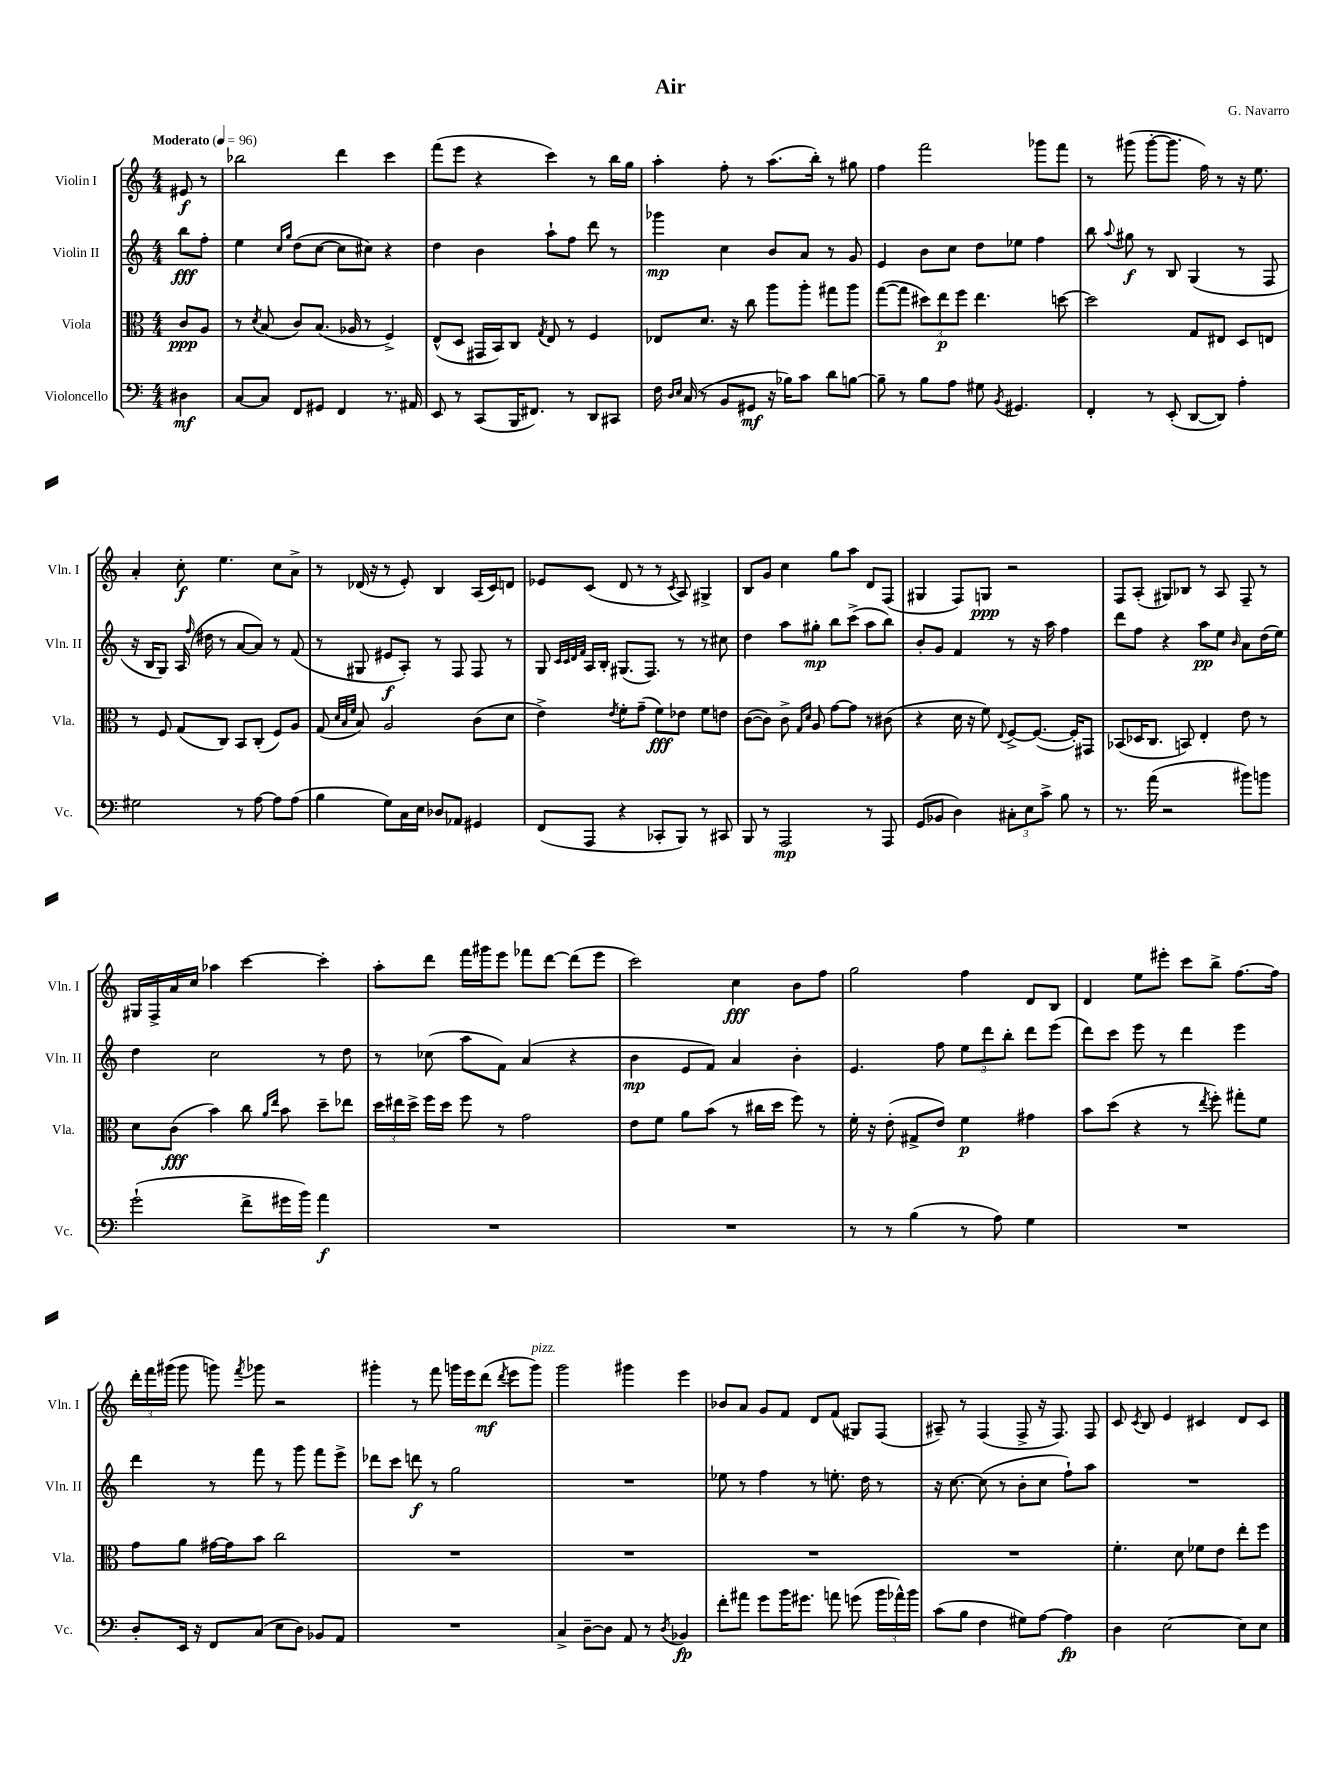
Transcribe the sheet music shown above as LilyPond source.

\header { title = "Air" composer = "G. Navarro" }
<<
\new StaffGroup <<
\new Staff = "s0" \with { instrumentName = "Violin I" shortInstrumentName = "Vln. I" } {
    \clef treble \key c \major \numericTimeSignature \time 4/4 \partial 4 \tempo "Moderato" 4 = 96
    \autoBeamOff eis'8\f r8 |
    bes''2 d'''4 c'''4 |
    f'''8[( e'''8] r4 c'''4) r8 b''16[ g''16] |
    a''4-. f''8-. r8 a''8.[( b''16]-.) r8 gis''8 |
    f''4 f'''2 ges'''8[ f'''8] |
    r8 gis'''8( gis'''8[~-. gis'''8.] f''16) r8 r16 e''8. |
    a'4-. c''8-.\f e''4. c''8[ a'8]-> |
    r8 des'16( r16 r8 e'8-.) b4 a16[( c'16) d'8] |
    ees'8[ c'8]( d'8 r8 r8 \acciaccatura { c'8 } a8) gis4-> |
    b8[ g'8] c''4 g''8[ a''8] d'8[ f8]( |
    gis4 f8[) g8]\ppp r2 |
    f8[ a8]-.( gis8[) bes8] r8 a8 f8-- r8 |
    gis16[ f16-> a'16 c''16] aes''4 c'''4~ c'''4-. |
    a''8[-. d'''8] f'''16[ gis'''16 e'''8] fes'''8[ d'''8]~ d'''8[( e'''8] |
    c'''2) c''4\fff b'8[ f''8] |
    g''2 f''4 d'8[ b8] |
    d'4 e''8[ eis'''8]-. c'''8[ b''8]-> f''8.[~ f''16] |
    \tuplet 3/2 { d'''16[-. f'''16 gis'''16]( } gis'''8 g'''8) \acciaccatura { f'''8 } ges'''8 r2 |
    gis'''4-. r8 f'''8 g'''16[ e'''16 d'''8]\mf( \acciaccatura { d'''8 } e'''8[ g'''8]^\markup { \italic "pizz." }) |
    g'''2 gis'''4 e'''4 |
    bes'8[ a'8] g'8[ f'8] d'8[ f'8]( gis8[) f8]( |
    ais8--) r8 f4( f8-> r16 f8.) f8 |
    c'8 \acciaccatura { c'8 } b8 e'4 cis'4 d'8[ cis'8] \bar "|." |
}
\new Staff = "s1" \with { instrumentName = "Violin II" shortInstrumentName = "Vln. II" } {
    \clef treble \key c \major \numericTimeSignature \time 4/4 \partial 4
    \autoBeamOff b''8[\fff f''8]-. |
    e''4 \grace { c''16[ g''16] } d''8[( c''8]~ c''8[ cis''8]) r4 |
    d''4 b'4 a''8[-! f''8] d'''8 r8 |
    ges'''4\mp c''4 b'8[ a'8] r8 g'8 |
    e'4 b'8[ c''8] d''8[ ees''8] f''4 |
    b''8 \appoggiatura { a''8 } gis''8\f r8 b8 g4( r8 f8 |
    r16 b16[ g8]) a16( \grace { f''16 } dis''16 r8 a'8[~ a'8]) r8 f'8( |
    r8 gis8 eis'8[\f a8]-.) r8 f8 f8 r8 |
    g8 \grace { c'32[ c'32 d'32 f'32] } a16[ b16]-. gis8.[( f8.]) r8 r8 cis''8 |
    d''4 a''8[ gis''8]-.\mp b''8[ c'''8]->( a''8[ b''8]) |
    b'8[-. g'8] f'4 r8 r16 a''16 f''4 |
    d'''8[ f''8] r4 a''8[\pp e''8] \grace { b'16 } a'8[ d''16( e''16]) |
    d''4 c''2 r8 d''8 |
    r8 ces''8( a''8[ f'8]) a'4( r4 |
    b'4\mp e'8[ f'8]) a'4 b'4-. |
    e'4. f''8 \tuplet 3/2 { e''8[ d'''8 b''8]-. } d'''8[ e'''8]( |
    d'''8[) c'''8] e'''8 r8 d'''4 e'''4 |
    d'''4 r8 f'''8 r8 g'''8 f'''8[ e'''8]-> |
    des'''8[ c'''8] d'''8\f r8 g''2 |
    R1 |
    ees''8 r8 f''4 r8 e''8.-. d''16 r8 |
    r16 c''8.~ c''8( r8 b'8[-. c''8] f''8[-!) a''8] |
    R1 \bar "|." |
}
\new Staff = "s2" \with { instrumentName = "Viola" shortInstrumentName = "Vla." } {
    \clef alto \key c \major \numericTimeSignature \time 4/4 \partial 4
    \autoBeamOff c'8[\ppp a8] |
    r8 \acciaccatura { d'8 } b8( c'8[) b8.]( aes16 r8 f4->) |
    e8[-^( d8] gis,16[ b,16) c8] \acciaccatura { g8 } e8 r8 f4 |
    ees8[ d'8.] r16 c''8 a''8[ a''8]-. gis''8[ a''8] |
    g''8[~( g''8] \tuplet 3/2 { dis''8[) e''8\p f''8] } e''4. d''8~ |
    d''2 g8[ eis8] d8[ e8] |
    r8 f8 g8[( c8]) b,8[ c8]-.( f8[) a8] |
    g8( \grace { d'32[ b32 f'32] } b8) a2 c'8[( d'8] |
    e'4->) \acciaccatura { e'8 } f'8[-. g'8]--( f'8[\fff) ees'8] f'8[ e'8] |
    c'8[~( c'8]) c'8-> \grace { g16[ d'16] } a8 g'8[~ g'8] r8 cis'8( |
    r4 d'16 r16 f'8) \appoggiatura { e8 } f8[~-> f8.]~( f16[-.) gis,8] |
    bes,8[( des16 c8.] b,8) e4-. e'8 r8 |
    d'8[ c'8]\fff( b'4) c''8 \grace { a'16[ e''16] } b'8 d''8[-- ees''8] |
    \tuplet 3/2 { d''16[ eis''16 d''16]-> } f''16[ d''16] f''8 r8 g'2 |
    e'8[ f'8] a'8[ b'8]( r8 cis''16[ d''16] f''8) r8 |
    f'16-. r16 e'8-.( gis8[-> e'8]) f'4\p gis'4 |
    b'8[ d''8]( r4 r8 \acciaccatura { e''8 } f''8-.) gis''8[-. f'8] |
    g'8[ a'8] gis'16[~ gis'16 b'8] c''2 |
    R1 |
    R1 |
    R1 |
    R1 |
    f'4.-. d'8 fes'8[ e'8] e''8[-. f''8] \bar "|." |
}
\new Staff = "s3" \with { instrumentName = "Violoncello" shortInstrumentName = "Vc." } {
    \clef bass \key c \major \numericTimeSignature \time 4/4 \partial 4
    \autoBeamOff dis4\mf |
    c8[~ c8] f,8[ gis,8] f,4 r8. ais,16 |
    e,8 r8 c,8[( b,,16 fis,8.]) r8 d,8[ cis,8] |
    f16 \grace { d16[ e16] } c16( r8 b,8[ gis,8]\mf r16 bes16[) c'8] d'8[ b8]~ |
    b8-- r8 b8[ a8] gis8 \acciaccatura { b,8 } gis,4. |
    f,4-. r8 e,8-.( d,8[~ d,8]) a4-. |
    gis2 r8 a8~ a8[ a8]( |
    b4 g8[) c16 e16] des8[ aes,8] gis,4 |
    f,8[( a,,8] r4 ces,8[-. b,,8]) r8 cis,8 |
    b,,8 r8 a,,2\mp r8 a,,8 |
    g,8[( bes,8] d4) \tuplet 3/2 { cis8[-. e8 c'8]-> } b8 r8 |
    r8. a'16( r2 bis'8[) b'8] |
    g'2-!( f'8[-> gis'16 b'16]) a'4\f |
    R1 |
    R1 |
    r8 r8 b4( r8 a8) g4 |
    R1 |
    d8[-. e,16] r16 f,8[ c8]( e8[ d8]) bes,8[ a,8] |
    R1 |
    c4-> d8[~-- d8] a,8 r8 \acciaccatura { d8 } bes,4\fp |
    f'8[-. ais'8] g'8[ b'16 gis'8.] a'8 g'8( \tuplet 3/2 { b'16[ aes'16-^) b'16] } |
    c'8[( b8] f4 gis8[) a8]~ a4\fp |
    d4 e2~ e8[ e8] \bar "|." |
}
>>
>>
\layout { \context { \Score \remove "Bar_number_engraver" } }
